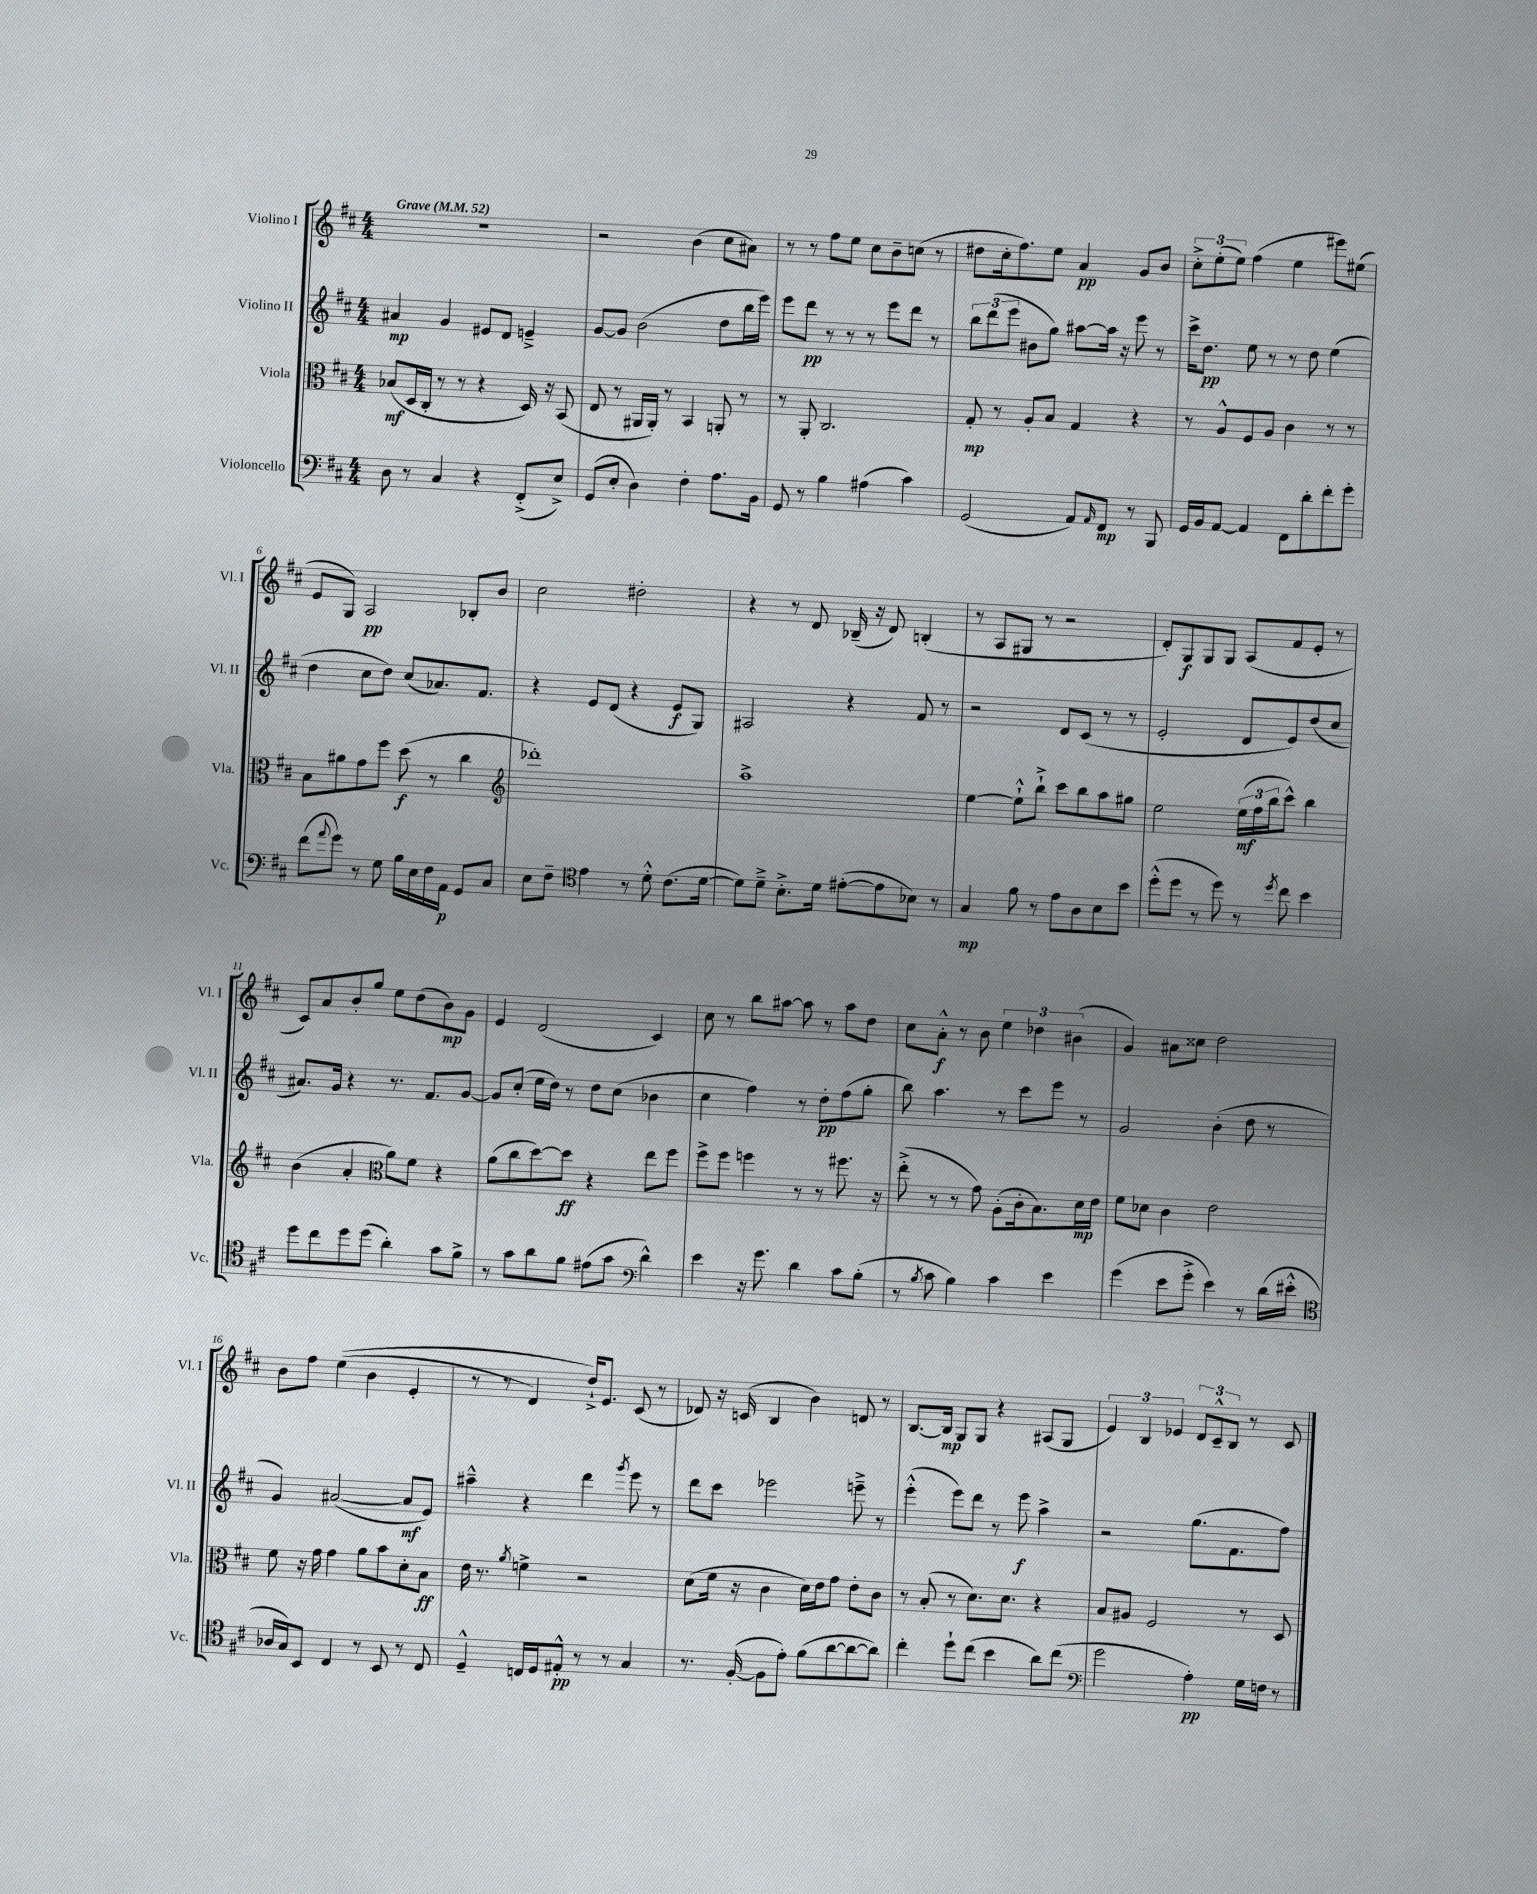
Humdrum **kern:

**kern	**kern	**kern	**kern
*staff4	*staff3	*staff2	*staff1
*clefF4	*clefC3	*clefG2	*clefG2
*k[f#c#]	*k[f#c#]	*k[f#c#]	*k[f#c#]
*M4/4	*M4/4	*M4/4	*M4/4
*MM52	*MM52	*MM52	*MM52
8D\	(8B-/L	4a#/	1r
8r	16D/L	.	.
.	16C#'/JJ	.	.
4C#/	8r	4g/	.
.	8r	.	.
4r	4r	8e#/L	.
.	.	8d/J	.
(8FF#'^/L	16D/)	4e~^/	.
.	16r	.	.
8E^/J)	(8BB/	.	.
=	=	=	=
(8GG/L	8E/	[8g/L	2r
8E'/J	8r	8g/]J	.
4D\)	16AA#/LL	(2b\	.
.	16AA#'/JJ)	.	.
.	8r	.	.
4F#'\	4BB/	.	(4b\
8.A\L	8AA'/	8dd\L	8cc#\L
.	8r	16bb\L	8a#\J)
16BB\Jk	.	16eee\JJ)	.
=	=	=	=
8GG/	8r	8eee\L	8r
8r	8AA'/	8ddd\J	8r
4B\	2.C#/	8r	8ff#\L
.	.	8r	8ee\J
(4A#\	.	8r	8cc#\L
.	.	8eee\L	8b~\
4c#\)	.	8ddd\J	(8cc\J
.	.	8r	8r
=	=	=	=
(2GG/	8G'/	12bb\L	8dd#\L
.	.	(12ddd\	.
.	8r	.	16cc#'\k
.	.	12eee\J	.
.	.	.	8.ff#\)
.	8A'/L	8b#\L	.
.	8B/J	8gg\J)	8ee\J
8AA/L)	4G/	[8aa#\L	4a/
16qqAA/	.	.	.
8FF#/J	.	16aa#\]Jk	.
.	.	16r	.
8r	4r	8eee\	8g/L
8BBB/	.	8r	8b/J
=	=	=	=
16GG/LL	8r	16ccc#^\LK	12cc#'^\L
16BB/J	.	8.dd\J	.
.	.	.	(12ee'\
[8AA/J	8A^^/L	.	.
.	.	.	12ee\J)
4AA/]	8F#/	8ee\	(4ff#\
.	8A/J	8r	.
8FF#\L	4c#\	8r	4ee\
8d'\	.	8dd\	.
8f#'\	8r	(4ee\	8eee#\L)
8g'\J	8r	.	(8ee#\J
=	=	=	=
(8f#\L	8B\L	4dd\	8e/L
8qqa/	.	.	.
8g\J)	8a#\	.	8G/J)
8r	8g\	8cc#\L	2A/
8G\	8ff#\J	8dd\J)	.
16B\LL	(8dd\	(8cc#/L	.
16E\	.	.	.
16F#\	8r	8.a-/)	.
16AA\JJ	.	.	.
8GG/L	4cc#\	.	8B-'/L
.	.	8.f#/J	.
8C#/J	.	.	8b/J
=	=	=	=
*	*clefG2	*	*
8E\L	1ddd-')	4r	2cc#\
8F#~\J	.	.	.
*clefC4	*	*	*
4e\	.	8e/L	.
.	.	(8d/J	.
8r	.	4r	2dd#'\
8d'^^\	.	.	.
(8.c#\L	.	8e/L	.
.	.	8G/J)	.
[16d\Jk	.	.	.
=	=	=	=
8d\]L)	1aa^	2A#/	4r
8d~^\J	.	.	.
8.B'^\L	.	.	8r
.	.	.	8d/
16d\Jk	.	.	.
([8e#'\L	.	4r	(16B-~/
.	.	.	16r
8e#\]	.	.	8d/)
8B-\J)	.	8f#/	(4B'/
8r	.	8r	.
=	=	=	=
4G/	[4ee\	2r	8r
.	.	.	8A/L
8f#\	8ee`^^\]L	.	8G#/J
8r	8bb`^\J	.	8r
8e\L	8ccc#\L	8d/L	2r
8A\	8bb\	(8c#/J	.
8B\	8aa\	8r	.
8b\J	8gg#\J	8r	.
=	=	=	=
(8dd'^^\L	2ee\	2e'/	8d'/L)
8dd\J	.	.	8G/
8r	.	.	8G/
8dd\)	.	.	8G/J
8r	(24ee\LL	8d/L	(8A/L
.	24ff#\	.	.
.	24bb\J	.	.
8qdd/	.	.	.
8cc#\	8ccc#^^\J)	8e/)	8f#/
4b\	4bb\	(8dd/	8e'/J
.	.	8cc#/J	8r
=	=	=	=
8dd\L	(4b\	8.a#/L)	8c#/L)
8cc#\	.	.	8a/
.	.	16g/Jk	.
8dd\	4a'/	4r	8b'/
(8dd\J	.	.	8gg/J
*	*clefC3	*	*
4a'\)	8a\L)	8.r	8ee\L
.	8f#\J	.	(8dd\
.	.	8.f#/L	.
8g\L	4r	.	8b\)
8f#^\J	.	[8g/J	8g\J
=	=	=	=
8r	(8a\L	8g/]L	4e/
8g\L	8cc#\	(8cc#'/J	.
8a\	[8dd\)	16ee\LL	(2d/
.	.	16dd\JJ)	.
8f#\J	8dd\]J	8r	.
(8e#\L	4r	8dd\L	.
8g\J	.	(8cc#\J	.
*clefF4	*	*	*
4d^^\)	8ee\L	4b-\	4c#/)
.	8ff#\J	.	.
=	=	=	=
4e\	8ff#^\L	4cc#\	8cc#\
.	8ff#\J	.	8r
16r	4ff\	4ff#\)	8bb\L
8.g\	.	.	.
.	.	.	[8aa#\J
4d\	8r	8r	8aa#\]
.	8r	8dd'\L	8r
8c#\L	8.ff#\	(8ff#\	8aa#\L
(8B'\J	.	8gg'\J	8dd\J
.	16r	.	.
=	=	=	=
8r	(8ee'^\	8bb\)	8cc#\L
8qB/	.	.	.
8c#\	8r	4.aa\	8a'^^\J
4B\)	8r	.	8r
.	8g\)	.	8b\
4c#\	(8A'\L	8r	6ee\
.	16c#'\k	8ccc#\L	.
.	.	.	6dd-\
.	8.B\)	.	.
4e\	.	8eee\J	.
.	.	.	(6b#\
.	16d\L	8r	.
.	16e\JJ	.	.
=	=	=	=
(4g\	8f#\L	2g/	4g/)
.	8d-\J	.	.
8e\L	4c#\	.	8a#\L
8g'^\J	.	.	8cc##\J
4e\)	2e\	(4b'\	2dd\
8r	.	8dd\	.
(16d\LL	.	8r	.
16e#'^^\JJ	.	.	.
=	=	=	=
*clefC4	*	*	*
16A-/LL	8f#\	4g/)	8b\L
16G/J)	.	.	.
8BB/J	16r	.	8ff#\J
.	16g\	.	.
4C#/	4g\	([2a#/	&((4ee\
8r	8a\L	.	4b\
8BB/	8b\	.	.
8r	8d'\	8a#/]L	4e'/
8C#/	8B\J	8e/J)	.
=	=	=	=
4D~^^/	16e\	4aa#~^^\	8r
.	8.r	.	.
.	.	.	8r
.	8qa/	.	.
16C/LL	4f^\	4r	4d/)
16D/J	.	.	.
8E#'^^/J	.	.	.
8r	2r	4ddd\	16dd`^/LK&)
.	.	.	8.e/J
8r	.	.	.
.	.	8qggg/	.
4G/	.	8eee\	(8c#/
.	.	8r	8r
=	=	=	=
8.r	(8d\L	8ddd\L	8d-/)
.	16f#\Jk	8ccc#\J	16r
([16F#'/	16r	.	(16c/
8F#\]L	4c#\	2eee-\	4B/
8e'\J)	.	.	.
(8f#\L	16d\LL)	.	4b\)
.	16e\J	.	.
[8a\	8g\J	.	.
8a\_	8e'\L	8eee~^\	8d/
8a\]J)	8c#\J	8r	8r
=	=	=	=
4cc#'\	8r	(4eee'^^\	[8.B/L
.	(8B'/	.	.
.	.	.	16B/]Jk
8dd`\L	8r	8eee\L)	8G/L
(8cc#\J	8.d\L)	8ddd\J	8G/J
4b\	.	8r	4r
.	8.d\J	.	.
.	.	8eee\	.
8a\L)	4r	4aa^\	(8A#/L
(8cc#\J	.	.	8G/J
=	=	=	=
*clefF4	*	*	*
2g\	8B/L	2r	6e/)
.	8A#/J	.	.
.	.	.	6B/
.	2F#/	.	.
.	.	.	6e-/
4A'\)	.	(8.gg\L	12d/L
.	.	.	12c#~^^/
.	.	.	12B/J
.	.	8.f#\	.
16G\LL	8r	.	8r
16F\JJ	.	.	.
8r	8D/	8ff#\J)	8c#/
==	==	==	==
*-	*-	*-	*-
